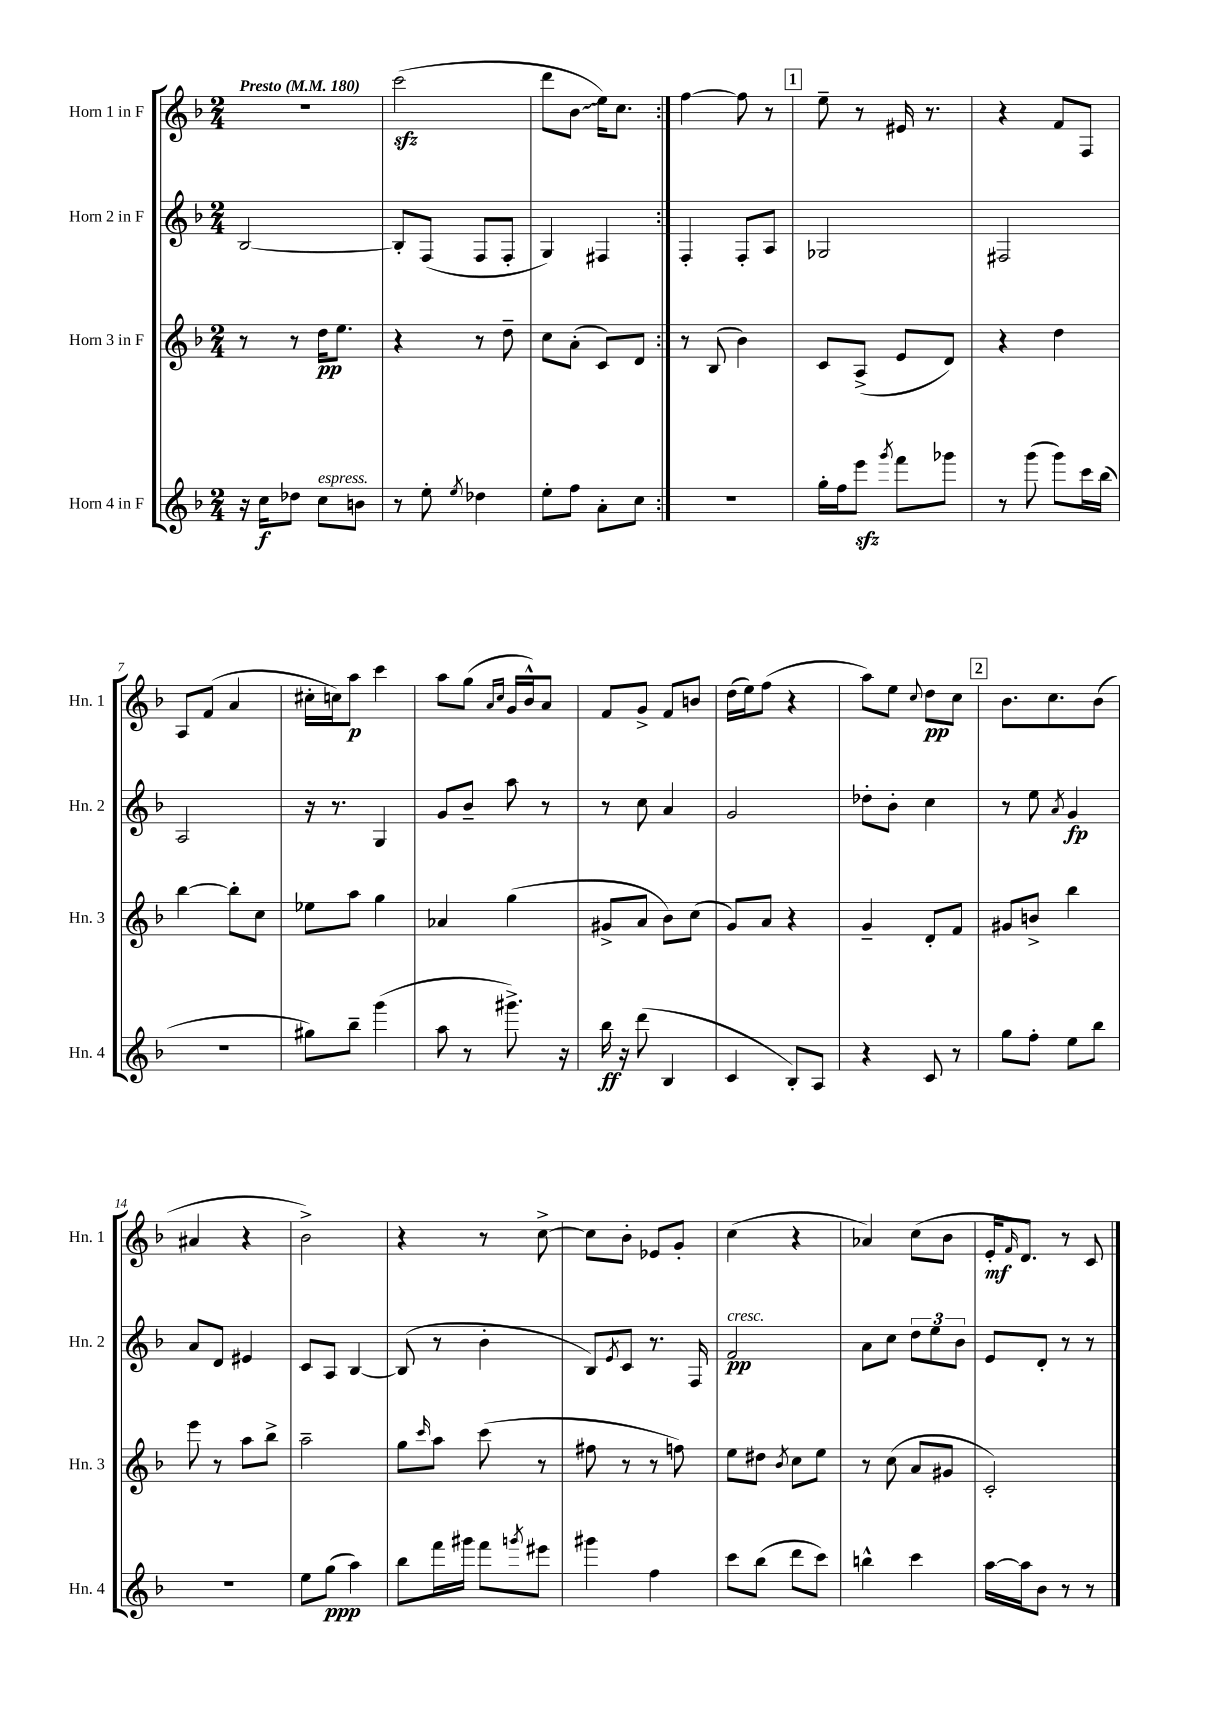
<<
\new StaffGroup <<
\new Staff = "s0" \with { instrumentName = "Horn 1 in F" shortInstrumentName = "Hn. 1" } {
    \clef treble \key f \major \numericTimeSignature \time 2/4 \tempo "Presto" 4 = 180
    \repeat volta 2 { R2 |
    c'''2\sfz( |
    d'''8 \once \override Glissando.style = #'zigzag bes'8\glissando e''16) c''8. | }
    f''4~ f''8 r8 |
    \mark \markup { \box "1" } e''8-- r8 eis'16 r8. |
    r4 f'8 f8 |
    a8 f'8( a'4 |
    cis''16-. c''16) a''8\p c'''4 |
    a''8 g''8( \grace { a'16 c''16 } g'16 bes'16-^) a'8 |
    f'8 g'8-> f'8 b'8 |
    d''16( e''16) f''8( r4 |
    a''8) e''8 \appoggiatura { c''8 } d''8\pp c''8 |
    \mark \markup { \box "2" } bes'8. c''8. bes'8( |
    ais'4 r4 |
    bes'2->) |
    r4 r8 c''8~-> |
    c''8 bes'8-. ees'8 g'8-. |
    c''4( r4 |
    aes'4) c''8( bes'8 |
    e'16-.\mf \grace { f'16 } d'8.) r8 c'8 \bar "|." |
}
\new Staff = "s1" \with { instrumentName = "Horn 2 in F" shortInstrumentName = "Hn. 2" } {
    \clef treble \key f \major \numericTimeSignature \time 2/4
    \repeat volta 2 { bes2~ |
    bes8-. f8( f8 f8-. |
    g4) fis4 | }
    f4-. f8-. a8 |
    \mark \markup { \box "1" } ges2 |
    fis2 |
    a2 |
    r16 r8. g4 |
    g'8 bes'8-- a''8 r8 |
    r8 c''8 a'4 |
    g'2 |
    des''8-. bes'8-. c''4 |
    \mark \markup { \box "2" } r8 e''8 \acciaccatura { a'8 } g'4\fp |
    a'8 d'8 eis'4 |
    c'8 a8 bes4~ |
    bes8( r8 bes'4-. |
    bes8) \acciaccatura { e'8 } c'8 r8. f16 |
    f'2\pp^\markup { \italic "cresc." } |
    a'8 c''8 \tuplet 3/2 { d''8 e''8 bes'8 } |
    e'8 d'8-. r8 r8 \bar "|." |
}
\new Staff = "s2" \with { instrumentName = "Horn 3 in F" shortInstrumentName = "Hn. 3" } {
    \clef treble \key f \major \numericTimeSignature \time 2/4
    \repeat volta 2 { r8 r8 d''16\pp e''8. |
    r4 r8 d''8-- |
    c''8 a'8-.( c'8) d'8 | }
    r8 bes8( bes'4) |
    \mark \markup { \box "1" } c'8 a8->( e'8 d'8) |
    r4 d''4 |
    bes''4~ bes''8-. c''8 |
    ees''8 a''8 g''4 |
    aes'4 g''4( |
    gis'8-> a'8 bes'8) c''8( |
    g'8) a'8 r4 |
    g'4-- d'8-. f'8 |
    \mark \markup { \box "2" } gis'8 b'8-> bes''4 |
    e'''8 r8 a''8 bes''8-> |
    a''2-- |
    g''8 \grace { c'''16 } a''8 c'''8( r8 |
    fis''8 r8 r8 f''8) |
    e''8 dis''8 \acciaccatura { bes'8 } c''8 e''8 |
    r8 c''8( a'8 gis'8 |
    c'2-.) \bar "|." |
}
\new Staff = "s3" \with { instrumentName = "Horn 4 in F" shortInstrumentName = "Hn. 4" } {
    \clef treble \key f \major \numericTimeSignature \time 2/4
    \repeat volta 2 { r16 c''16\f des''8 c''8^\markup { \italic "espress." } b'8 |
    r8 e''8-. \acciaccatura { e''8 } des''4 |
    e''8-. f''8 a'8-. c''8 | }
    R2 |
    \mark \markup { \box "1" } g''16-. f''16 e'''8\sfz \acciaccatura { g'''8 } f'''8 ges'''8 |
    r8 g'''8( g'''8) c'''16 bes''16( |
    r2 |
    gis''8) bes''8-- g'''4( |
    a''8 r8 gis'''8.->) r16 |
    bes''16\ff r16 d'''8( bes4 |
    c'4 bes8-.) a8 |
    r4 c'8 r8 |
    \mark \markup { \box "2" } g''8 f''8-. e''8 bes''8 |
    r2 |
    e''8 g''8\ppp( a''4) |
    bes''8 f'''16 gis'''16 f'''8 \acciaccatura { g'''8 } eis'''8 |
    gis'''4 f''4 |
    c'''8 bes''8( d'''8 c'''8) |
    b''4-^ c'''4 |
    a''16~ a''16 bes'8 r8 r8 \bar "|." |
}
>>
>>
